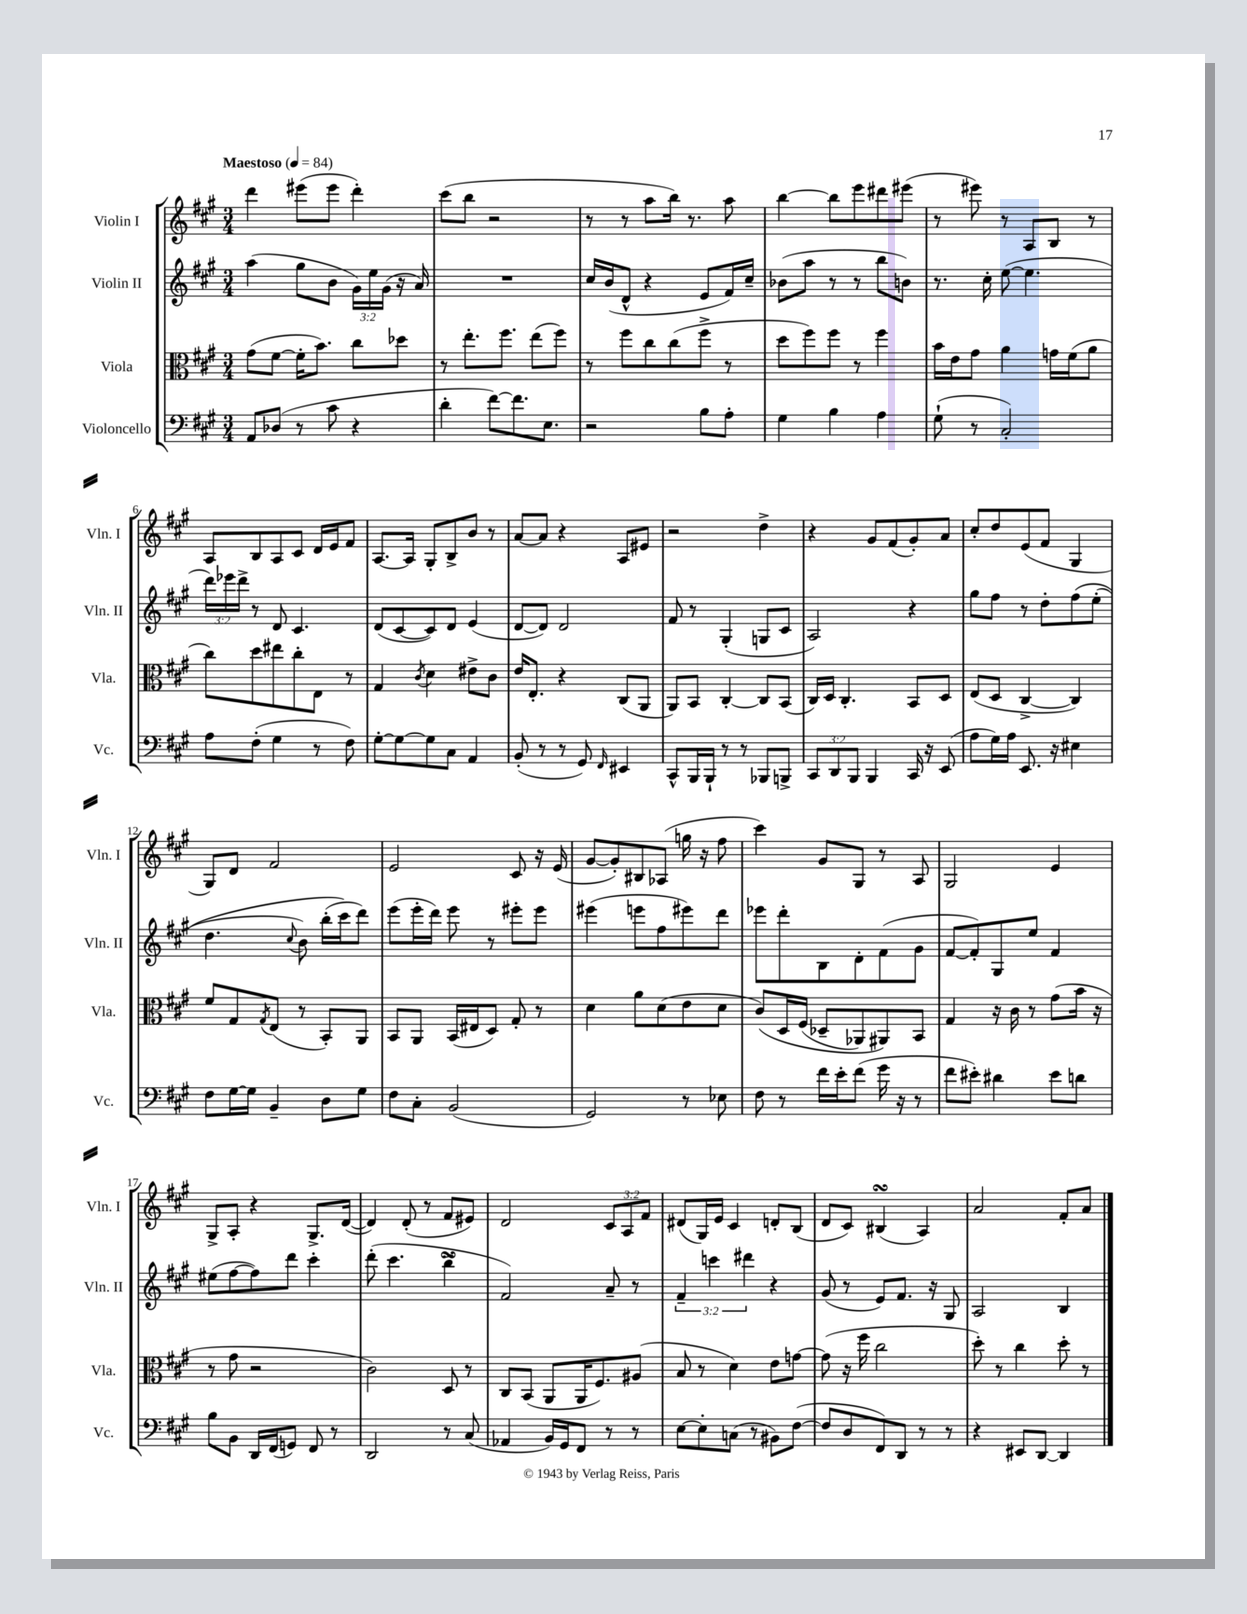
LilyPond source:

<<
\new StaffGroup <<
\new Staff = "s0" \with { instrumentName = "Violin I" shortInstrumentName = "Vln. I" } {
    \clef treble \key a \major \numericTimeSignature \time 3/4 \override Staff.TupletNumber.text = #tuplet-number::calc-fraction-text \tempo "Maestoso" 4 = 84
    d'''4 eis'''8( eis'''8 d'''4-.) |
    cis'''8( b''8 r2 |
    r8 r8 a''8 b''16) r8. a''8 |
    b''4~ b''8 e'''8 dis'''8 eis'''8( |
    r8 eis'''8) r8 a8 b8 r8 |
    a8 b8 a8 cis'8 d'16 e'16 fis'8 |
    a8.~ a16 gis8-. b8-> b'8 r8 |
    a'8~ a'8 r4 a8 eis'8 |
    r2 d''4-> |
    r4 gis'8 fis'8( gis'8-.) a'8 |
    cis''8-. d''8 e'8( fis'8 gis4 |
    gis8) d'8 fis'2 |
    e'2 cis'8 r16 e'16( |
    gis'8~ gis'8-.) bis8 aes8( g''16 r16 fis''8 |
    cis'''4) gis'8 gis8 r8 a8 |
    gis2 e'4 |
    gis8-> a8-. r4 gis8.-> d'16~( |
    d'4) d'8-.( r8 fis'8 eis'8) |
    d'2 \tuplet 3/2 { cis'8 a8 fis'8 } |
    dis'8( gis16) e'16 cis'4 d'8-. b8( |
    d'8 cis'8) bis4\turn( a4) |
    a'2 fis'8-. a'8 \bar "|." |
}
\new Staff = "s1" \with { instrumentName = "Violin II" shortInstrumentName = "Vln. II" } {
    \clef treble \key a \major \numericTimeSignature \time 3/4 \override Staff.TupletNumber.text = #tuplet-number::calc-fraction-text
    a''4( gis''8 b'8 \tuplet 3/2 { gis'16) e''16 gis'16( } r16 a'16) |
    R2. |
    cis''16 b'16( d'8-^ r4 e'8 fis'16) cis''16-- |
    bes'8( a''8 r8 r8 b''8 b'8) |
    r8. cis''16-. e''8~( e''4. |
    \tuplet 3/2 { d'''16) ees'''16 d'''16-> } r8 d'8 cis'4. |
    d'8( cis'8~ cis'8) d'8 e'4( |
    d'8~ d'8) d'2 |
    fis'8 r8 gis4-.( g8 cis'8 |
    a2) r4 |
    gis''8 fis''8 r8 d''8-. fis''8\( e''8-.( |
    d''4. \appoggiatura { cis''8 } b'8) b''16-.( cis'''16\) d'''8) |
    e'''8( e'''16-. d'''16) e'''8 r8 eis'''8-. eis'''8 |
    eis'''4( e'''8 fis''8 eis'''8) d'''8 |
    ees'''8 d'''8-. b8 d'8-. fis'8( gis'8 |
    fis'8~ fis'8-.) gis8 e''8 fis'4 |
    eis''8( fis''8~ fis''8) d'''8 cis'''4-. |
    d'''8-.( cis'''4. b''4->\turn |
    fis'2) a'8-- r8 |
    \tuplet 3/2 { fis'4-- c'''4 dis'''4 } r4 |
    gis'8( r8 e'8) fis'8. r16 gis8 |
    a2 b4 \bar "|." |
}
\new Staff = "s2" \with { instrumentName = "Viola" shortInstrumentName = "Vla." } {
    \clef alto \key a \major \numericTimeSignature \time 3/4
    gis'8( fis'8~ fis'16-. b'8.) cis''8 des''8 |
    r8 e''8.-. fis''8. e''8( fis''8) |
    r8 fis''8 cis''8 cis''8( fis''8-> r8 |
    d''8 fis''8) fis''8 r8 fis''4 |
    b'16 e'16 gis'8 a'4 g'16 fis'16( a'8 |
    cis''8) d''8 eis''8 cis''8-. e8 r8 |
    gis4 \acciaccatura { cis'8 } d'4 eis'8-> cis'8 |
    e'16 e8.-. r4 cis8( a,8 |
    a,8) b,8 cis4~-. cis8 b,8( |
    cis16) d16 cis4.-. b,8 d8 |
    e8( d8 cis4~-> cis4) |
    fis'8 gis8 \acciaccatura { gis8 } e8( r8 b,8-.) a,8 |
    b,8 a,8 b,16( eis16 d8) gis8-. r8 |
    d'4 a'8 d'8( e'8 d'8 |
    cis'8)\( d16 fis16( des8-- aes,8) ais,8\) b,8 |
    gis4 r16 cis'16 r8 gis'8( b'16 r16 |
    r8 gis'8 r2 |
    cis'2) d8 r8 |
    cis8 b,8( a,8 a,16 fis8.) ais8( |
    b8 r8 d'4) e'8 g'8~ |
    g'8( r16 fis''16 cis''2 |
    d''8-.) r8 cis''4 d''8-. r8 \bar "|." |
}
\new Staff = "s3" \with { instrumentName = "Violoncello" shortInstrumentName = "Vc." } {
    \clef bass \key a \major \numericTimeSignature \time 3/4 \override Staff.TupletNumber.text = #tuplet-number::calc-fraction-text
    a,8 des8( r8 cis'8 r4 |
    d'4-. fis'8~) fis'8. e8. |
    r2 b8 a8-. |
    gis4 b4 a4 |
    gis8-!( r8 cis2-.) |
    a8 fis8-.( gis4 r8 fis8) |
    gis8~-. gis8~ gis8 cis8 a,4 |
    b,8-.( r8 r8 gis,8) \grace { fis,16 } eis,4 |
    cis,8-^ b,,16 b,,16-! r8 r8 bes,,8 b,,8-> |
    \tuplet 3/2 { cis,8 d,8 b,,8 } b,,4 cis,16 r16 e,8( |
    a8 gis16) a16 e,8. r16 eis4 |
    fis8 gis16~ gis16 b,4-- d8 gis8 |
    fis8 cis8-. b,2( |
    gis,2) r8 ees8 |
    fis8 r8 fis'16 e'16-. fis'8( gis'16 r16 r8 |
    fis'8 eis'8-.) dis'4 eis'8 d'8 |
    b8 b,8 d,16 fis,16( g,8) fis,8 r8 |
    d,2 r8 cis8( |
    aes,4 b,16) gis,16 fis,8 r8 r8 |
    e8~ e8-. c8( r8 bis,8) fis8~( |
    fis8 d8 fis,8) d,8 r8 r8 |
    r4 eis,8 d,8~ d,4 \bar "|." |
}
>>
>>
